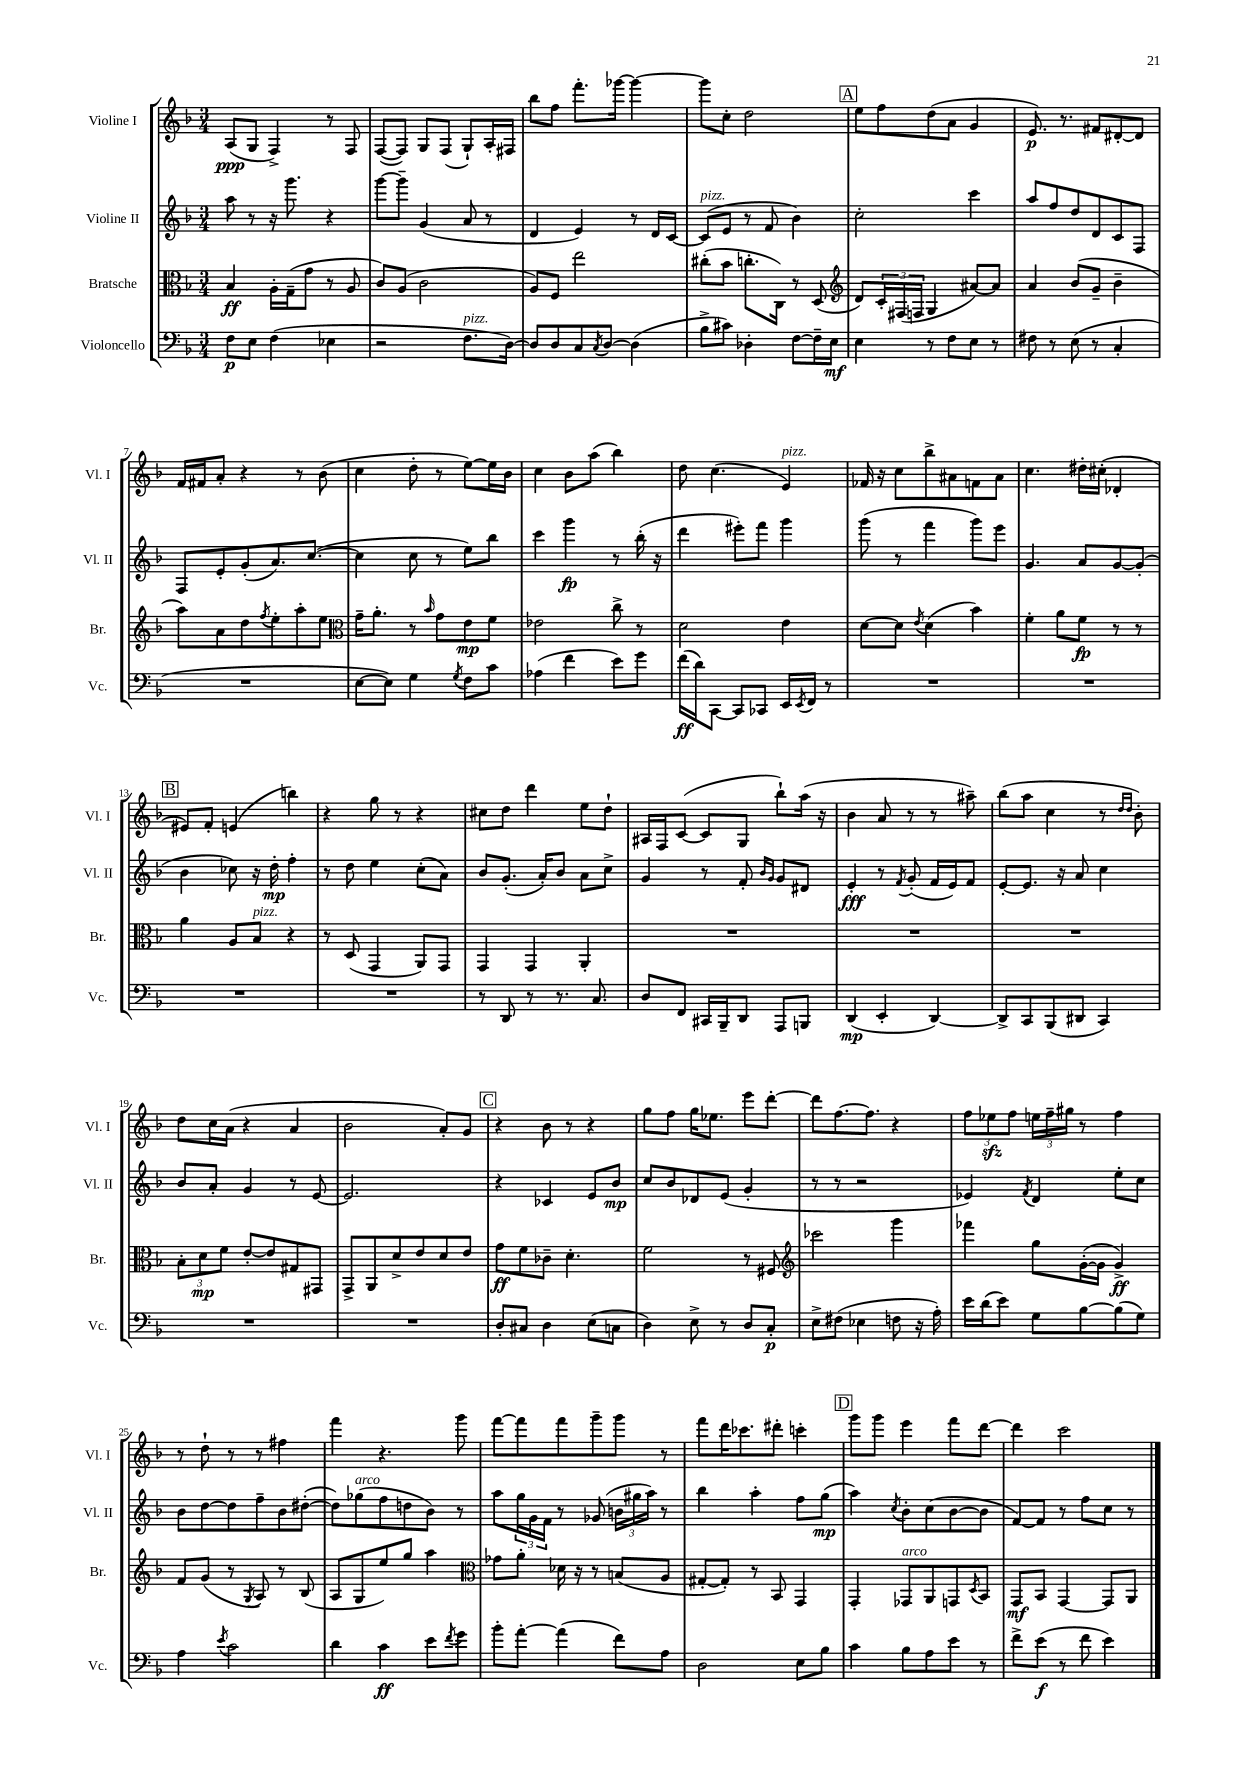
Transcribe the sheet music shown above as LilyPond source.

<<
\new StaffGroup <<
\new Staff = "s0" \with { instrumentName = "Violine I" shortInstrumentName = "Vl. I" } {
    \clef treble \key f \major \numericTimeSignature \time 3/4
    a8\ppp( g8 f4->) r8 f8 |
    f8~( f8) g8 f8( g8-!) a16-. fis16 |
    bes''8 f''8 f'''8.-. ges'''16~ ges'''4~ |
    ges'''8 c''8-. d''2 |
    \mark \markup { \box "A" } e''8 f''8 d''8( a'8 g'4 |
    e'8.\p) r8. fis'8 dis'8~-. dis'8 |
    f'16 fis'16 a'8-. r4 r8 bes'8( |
    c''4 d''8-. r8 e''8~) e''16 bes'16 |
    c''4 bes'8 a''8( bes''4) |
    d''8 c''4.( e'4^\markup { \italic "pizz." }) |
    fes'16 r16 c''8 bes''8-> ais'8 f'8 ais'8 |
    c''4. dis''16-. cis''16-.( des'4-. |
    \mark \markup { \box "B" } eis'8) f'8-. e'4( b''4) |
    r4 g''8 r8 r4 |
    cis''8 d''8 d'''4 e''8 d''8-! |
    ais16 f16 c'8~( c'8 g8 bes''8-!) a''16( r16 |
    bes'4 a'8 r8 r8 ais''8--) |
    bes''8( a''8 c''4 r8 \grace { d''16 d''16 } bes'8-.) |
    d''8 c''16 a'16( r4 a'4 |
    bes'2 a'8-.) g'8 |
    \mark \markup { \box "C" } r4 bes'8 r8 r4 |
    g''8 f''8 g''16 ees''8. e'''8 d'''8~-. |
    d'''8 f''8.~ f''8. r4 |
    \tuplet 3/2 { f''8 ees''8\sfz f''8 } \tuplet 3/2 { e''16 f''16-- gis''16 } r8 f''4 |
    r8 d''8-! r8 r8 fis''4 |
    f'''4 r4. g'''8 |
    f'''8~ f'''8 f'''8 g'''8-- g'''8 r8 |
    f'''8 d'''16 ces'''8. dis'''8-. c'''4-. |
    \mark \markup { \box "D" } g'''8 g'''8 e'''4 f'''8 d'''8~ |
    d'''4 c'''2 \bar "|." |
}
\new Staff = "s1" \with { instrumentName = "Violine II" shortInstrumentName = "Vl. II" } {
    \clef treble \key f \major \numericTimeSignature \time 3/4
    a''8 r8 r16 g'''8. r4 |
    g'''8~ g'''8-- g'4( a'8 r8 |
    d'4 e'4) r8 d'16 c'16~ |
    c'8^\markup { \italic "pizz." }( e'8 r8 f'8 bes'4) |
    \mark \markup { \box "A" } c''2-. c'''4 |
    a''8 f''8 d''8 d'8 c'8 f8 |
    f8 e'8-. g'8-.( a'8.) c''8.~( |
    c''4 c''8 r8 e''8) bes''8 |
    c'''4 g'''4\fp r8 bes''16-.( r16 |
    d'''4 eis'''8-.) f'''8 g'''4 |
    g'''8( r8 f'''4 g'''8) e'''8 |
    g'4. a'8 g'8~ g'8-.( |
    \mark \markup { \box "B" } bes'4 ces''8) r16 d''16-.\mp f''4-. |
    r8 d''8 e''4 c''8-.( a'8) |
    bes'8 g'8.-.( a'16-.) bes'8 a'8 c''8-> |
    g'4 r8 f'8-. \grace { bes'16 g'16 } g'8 dis'8 |
    e'4-.\fff r8 \acciaccatura { f'8 } g'8-.( f'16 e'16) f'8 |
    e'8~-. e'8. r16 a'8 c''4 |
    bes'8 a'8-. g'4 r8 e'8~ |
    e'2. |
    \mark \markup { \box "C" } r4 ces'4 e'8 bes'8\mp |
    c''8 bes'8 des'8 e'8( g'4-. |
    r8 r8 r2 |
    ees'4) \acciaccatura { f'8 } d'4 e''8-. c''8 |
    bes'8 d''8~ d''8 f''8-- bes'8 dis''8~-.( |
    dis''8) ges''8^\markup { \italic "arco" }( f''8 d''8 bes'8) r8 |
    a''8 \tuplet 3/2 { g''16 g'16 f'16 } r8 ges'8( \tuplet 3/2 { b'16 gis''16 a''16) } r8 |
    bes''4 a''4-. f''8 g''8\mp( |
    \mark \markup { \box "D" } a''4) \acciaccatura { c''8 } bes'8-. c''8( bes'8~ bes'8 |
    f'8~) f'8 r8 f''8 c''8 r8 \bar "|." |
}
\new Staff = "s2" \with { instrumentName = "Bratsche" shortInstrumentName = "Br." } {
    \clef alto \key f \major \numericTimeSignature \time 3/4
    bes4\ff a16-. g16--( g'8 r8 a8 |
    c'8) a8( c'2 |
    a8) f8 e''2 |
    cis''8-.( bes'8 c''8.-. c16) r8 d8( |
    \mark \markup { \box "A" } \clef treble d'8) \tuplet 3/2 { c'16-. fis16( f16 } g4 ais'8~) ais'8 |
    a'4 bes'8( g'8-- bes'4-- |
    a''8) a'8 d''8 \acciaccatura { f''8 } e''8-. a''8-. e''8 |
    \clef alto g'16-- a'8.-. r8 \grace { bes'16 } g'8 e'8\mp f'8 |
    ees'2 c''8-> r8 |
    d'2 e'4 |
    d'8~ d'8 \acciaccatura { e'8 } d'4( bes'4) |
    f'4-. a'8 f'8\fp r8 r8 |
    \mark \markup { \box "B" } a'4 a8 bes8^\markup { \italic "pizz." } r4 |
    r8 d8( g,4 a,8) g,8 |
    g,4 g,4 a,4-. |
    R2. |
    R2. |
    R2. |
    \tuplet 3/2 { bes8-. d'8\mp f'8 } e'8~-. e'8 gis8 gis,8 |
    g,8-> a,8 d'8-> e'8 d'8 e'8 |
    \mark \markup { \box "C" } g'8\ff f'8 ces'8-- d'4.-. |
    f'2 r8 fis8 |
    \clef treble ces'''2 g'''4 |
    fes'''4 g''8 g'16~-.( g'16 g'4->\ff) |
    f'8 g'8( r8 \acciaccatura { g8 } a8) r8 bes8( |
    a8 g8 e''8) g''8 a''4 |
    \clef alto ges'8 a'8-. des'16 r16 r8 b8( a8 |
    gis8~-. gis8-.) r8 bes,8 g,4 |
    \mark \markup { \box "D" } g,4-. ges,8^\markup { \italic "arco" } a,8 g,8 \acciaccatura { d8 } bes,8 |
    g,8\mf bes,8 g,4~ g,8 a,8 \bar "|." |
}
\new Staff = "s3" \with { instrumentName = "Violoncello" shortInstrumentName = "Vc." } {
    \clef bass \key f \major \numericTimeSignature \time 3/4
    f8\p e8 f4( ees4 |
    r2 f8.^\markup { \italic "pizz." } d16~) |
    d8 d8 c8 \acciaccatura { c8 } d8~ d4( |
    bes8-> cis'8) des4-. f8~ f16-- e16\mf |
    \mark \markup { \box "A" } e4 r8 f8 e8 r8 |
    fis8 r8 e8( r8 c4-. |
    R2. |
    e8~ e8) g4 \acciaccatura { g8 } f8 c'8 |
    aes4( f'4 e'8) g'8 |
    f'16\ff( d'16) c,8~ c,8 ces,8 e,16 \acciaccatura { e,8 } f,16 r8 |
    R2. |
    R2. |
    \mark \markup { \box "B" } R2. |
    R2. |
    r8 d,8 r8 r8. c8. |
    d8 f,8 cis,16 bes,,16-- d,8 a,,8 b,,8 |
    d,4\mp( e,4-. d,4~) |
    d,8-> c,8 bes,,8( dis,8 c,4) |
    R2. |
    R2. |
    \mark \markup { \box "C" } d8-. cis8 d4 e8( c8 |
    d4) e8-> r8 d8 c8-.\p |
    e8-> fis8( ees4 f8 r16 a16-.) |
    e'16 d'16( e'8) g8 bes8~ bes8( g8) |
    a4 \acciaccatura { e'8 } c'2 |
    d'4 c'4\ff e'8 \acciaccatura { f'8 } g'8 |
    bes'8-. a'8~-. a'4( f'8) a8 |
    d2 e8 bes8 |
    \mark \markup { \box "D" } c'4 bes8 a8 e'8 r8 |
    f'8-> e'8\f( r8 f'8 e'4) \bar "|." |
}
>>
>>
